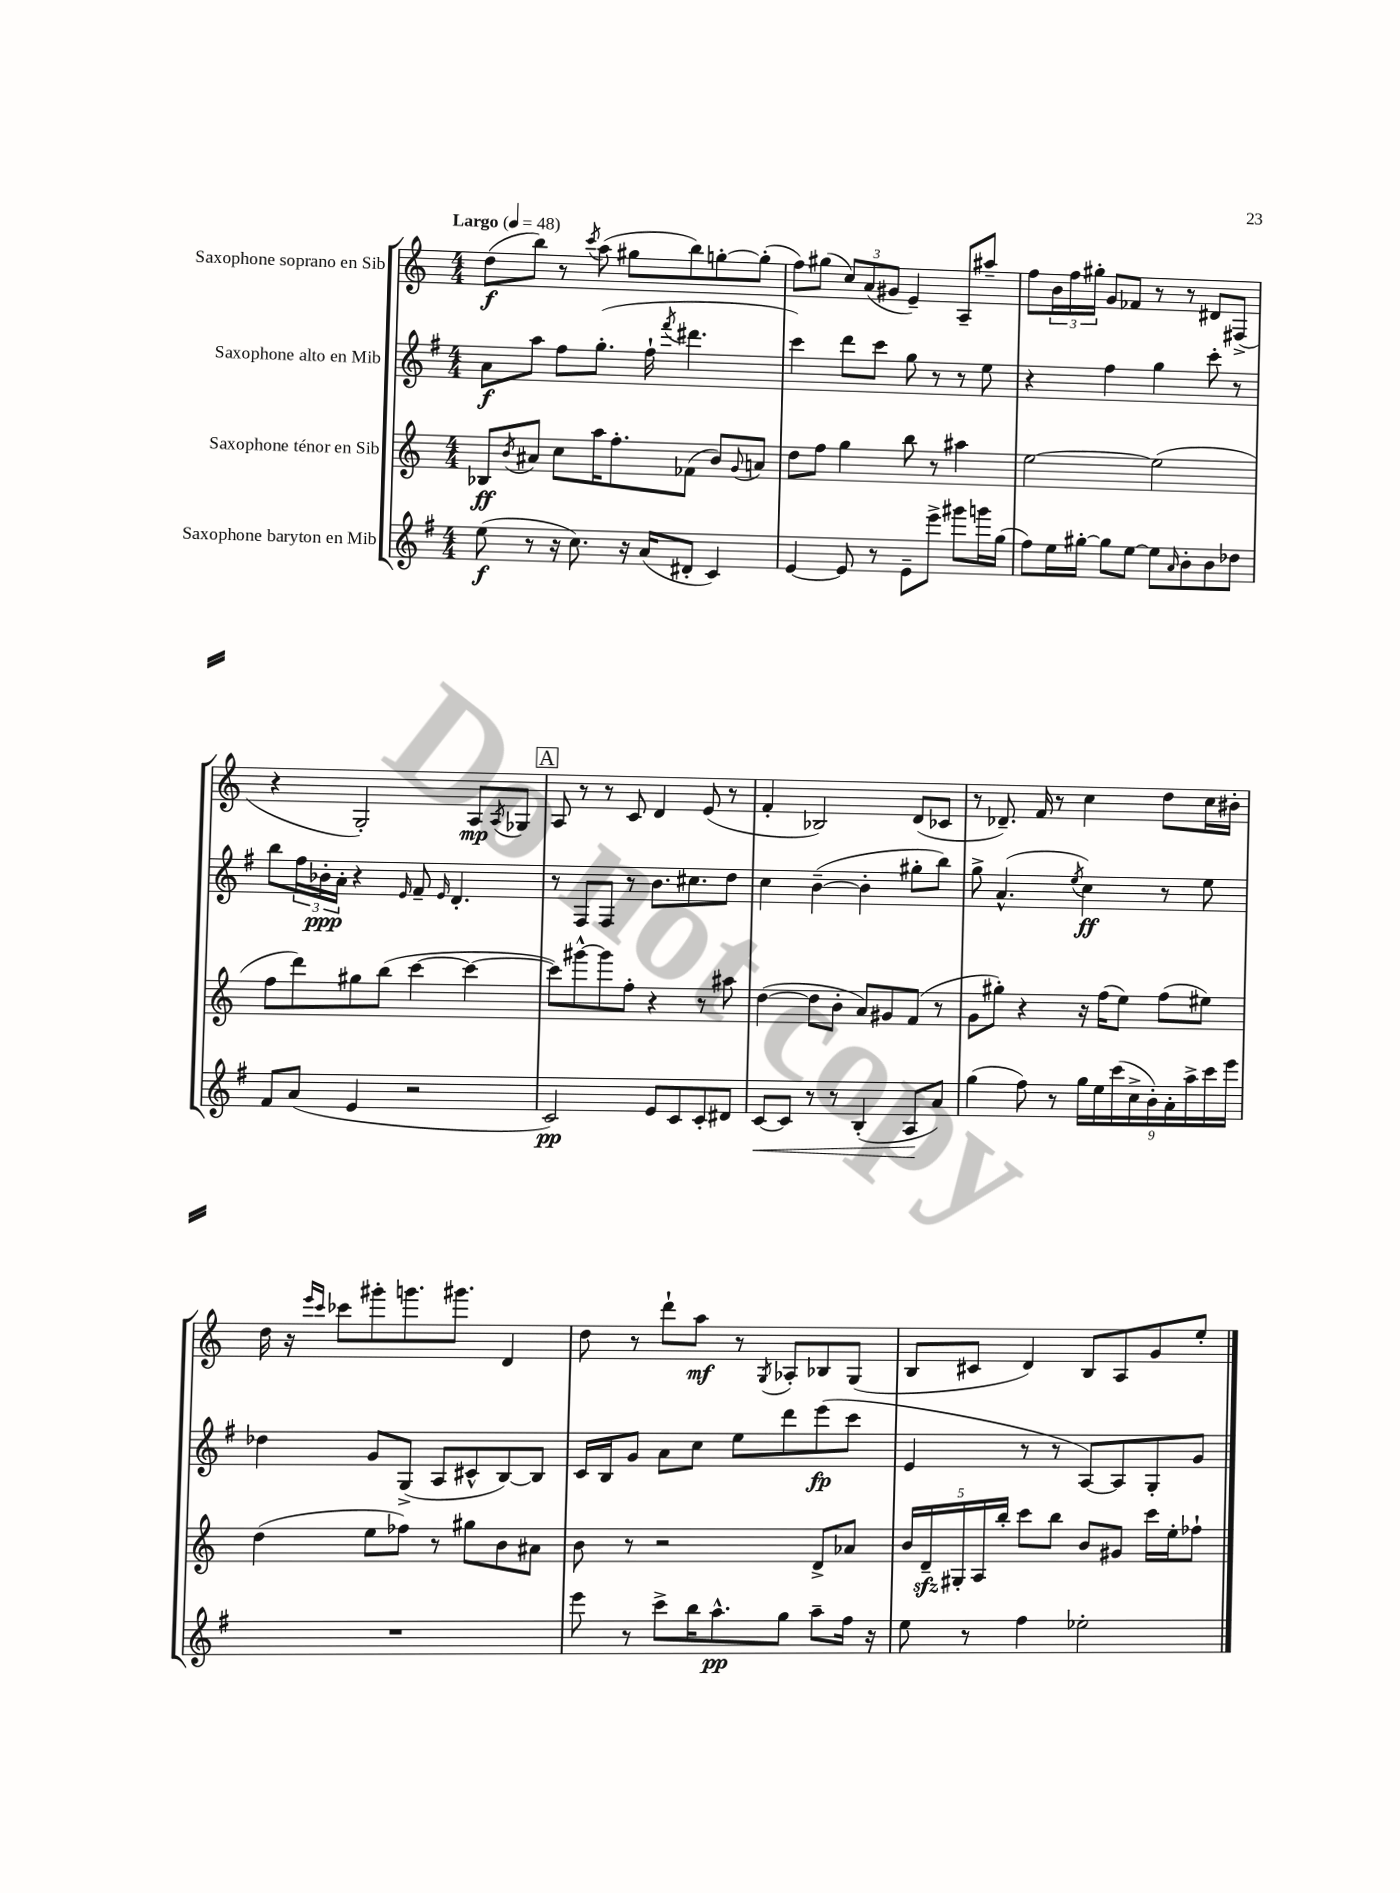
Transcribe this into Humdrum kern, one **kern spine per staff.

**kern	**kern	**kern	**kern
*staff4	*staff3	*staff2	*staff1
*clefG2	*clefG2	*clefG2	*clefG2
*k[f#]	*k[]	*k[f#]	*k[]
*M4/4	*M4/4	*M4/4	*M4/4
*MM48	*MM48	*MM48	*MM48
(8ee\	8B-/L	8a\L	(8dd\L
.	8qb/	.	.
8r	8a#/J	8aa\J	8bb\J)
16r	8cc\L	8ff#\L	8r
8.cc\)	.	.	.
.	.	.	8qccc/
.	16aa\K	(8.gg'\J	(8aa\
.	8.ff'\	.	.
16r	.	.	8gg#\L
(16a/LK	.	16ff#`\	.
.	.	8qfff#/	.
8d#'/J	(8f-\J	4.ddd#\	8bb\)
4c/)	8b/L)	.	[8gg'\
.	8qqg/	.	.
.	8a/J	.	(8gg'\]J
=	=	=	=
[4e/	8dd\L	4ccc\)	8ff\L)
.	8ff\J	.	(8gg#\J
8e/]	4gg\	8ddd\L	12cc/L)
.	.	.	(12a/
8r	.	8ccc\J	.
.	.	.	12g#/J
8e~\L	8bb\	8gg\	4e~/)
8eee^\J	8r	8r	.
8ggg#\L	4aa#\	8r	8A~/L
16ggg\L	.	8ee\	8aa#~/J
(16gg\JJ	.	.	.
=	=	=	=
8ff#\L)	[2ee\	4r	8ff\L
16ee\L	.	.	24b\L
.	.	.	24ff\
[16gg#'\JJ	.	.	.
.	.	.	24gg#'\JJ
8gg#\]L	.	4ff#\	8g/L
[8ee\J	.	.	8f-/J
8ee\]L	(2ee\]	4gg\	8r
16qqa/	.	.	.
8b'\	.	.	8r
8b\	.	8ccc'\	8d#/L
8dd-\J	.	8r	(8F#^/J
=	=	=	=
8f#/L	8ff\L	8bb\L	4r
(8a/J	8ddd\)	24ff#\L	.
.	.	24b-'\	.
.	.	24a'\JJ	.
4e/	8gg#\	4r	2G'/)
.	(8bb\J	.	.
.	.	16qqe/	.
2r	[4ccc\	8f#~/	.
.	.	16qqe/	.
.	.	4.d'/	.
.	4ccc\_	.	8A/L
.	.	.	8qA/
.	.	.	8G-/J
=	=	=	=
2c/)	8ccc\]L)	8r	8A/
.	[8ggg#^^\	8F#/L	8r
.	8ggg#\]	8F#/J	8r
.	8ff'\J	8r	8c/
8e/L	4r	8.b\L	4d/
8c/	.	.	.
.	.	8.cc#\	.
8c'/	8r	.	(8e/
8d#/J	8aa#\	8dd\J	8r
=	=	=	=
[8c/L	([4dd\	4cc\	4f'/
8c/]J	.	.	.
8r	8dd\]L	([4b~\	2B-/)
8r	8b'\J	.	.
(4B'/	8a/L)	4b'\]	.
.	8g#/	.	.
8A/L	(8f/J	8gg#'\L	(8d/L
8a/J)	8r	8bb\J)	8c-/J
=	=	=	=
(4gg\	8g\L	8gg^\	8r
.	8gg#'\J)	(4.a^^/	8.d-~/)
8ff#\)	4r	.	.
.	.	.	16f/
8r	.	.	8r
.	.	8qee/	.
18gg\LL	16r	4cc\)	4cc\
18ee\	.	.	.
.	(16ff\LK	.	.
(18ccc\	.	.	.
.	8ee\J)	.	.
18cc^\	.	.	.
18b'\)	.	.	.
.	(8ff\L	8r	8dd\L
18a'\	.	.	.
18aa^\	.	.	.
.	8ee#\J)	8ee\	16cc\L
18ccc\	.	.	.
.	.	.	16b#'\JJ
18eee\JJ	.	.	.
=	=	=	=
1r	(4dd\	4dd-\	16dd\
.	.	.	16r
.	.	.	16qqeee/LL
.	.	.	16qqccc/JJ
.	.	.	8ccc-\L
.	8ee\L	8g/L	8ggg#'\
.	8ff-\J)	(8G^/J	8.ggg\
.	8r	8A/L	.
.	.	.	8.ggg#\J
.	8gg#\L	8c#^^/	.
.	8b\	[8B/)	4d/
.	8a#\J	8B/]J	.
=	=	=	=
8eee\	8b\	16c/LL	8dd\
.	.	16B/J	.
8r	8r	8g/J	8r
8ccc^\L	2r	8a\L	8ddd`\L
16bb\K	.	8cc\J	8aa\J
8.aa^^\	.	.	.
.	.	8ee\L	8r
.	.	.	8qG/
8gg\J	.	8ddd\	8A-'/L
8aa~\L	8d^/L	(8eee\	8B-/
16ff#\Jk	8a-/J	8ccc\J	(8G/J
16r	.	.	.
=	=	=	=
8ee\	20b/LL	4e/	8B/L
.	20d~/	.	.
.	20G#'/	.	.
8r	.	.	8c#/J
.	20A/	.	.
.	20bb'/JJ	.	.
4ff#\	8ccc\L	8r	4d/)
.	8bb\J	8r	.
2ee-'\	8b/L	[8A/L)	8B/L
.	8g#/J	8A/]	8A/
.	16ccc\LL	8G'/	8g/
.	16ee'\J	.	.
.	8ff-`\J	8g/J	8ee'/J
==	==	==	==
*-	*-	*-	*-
